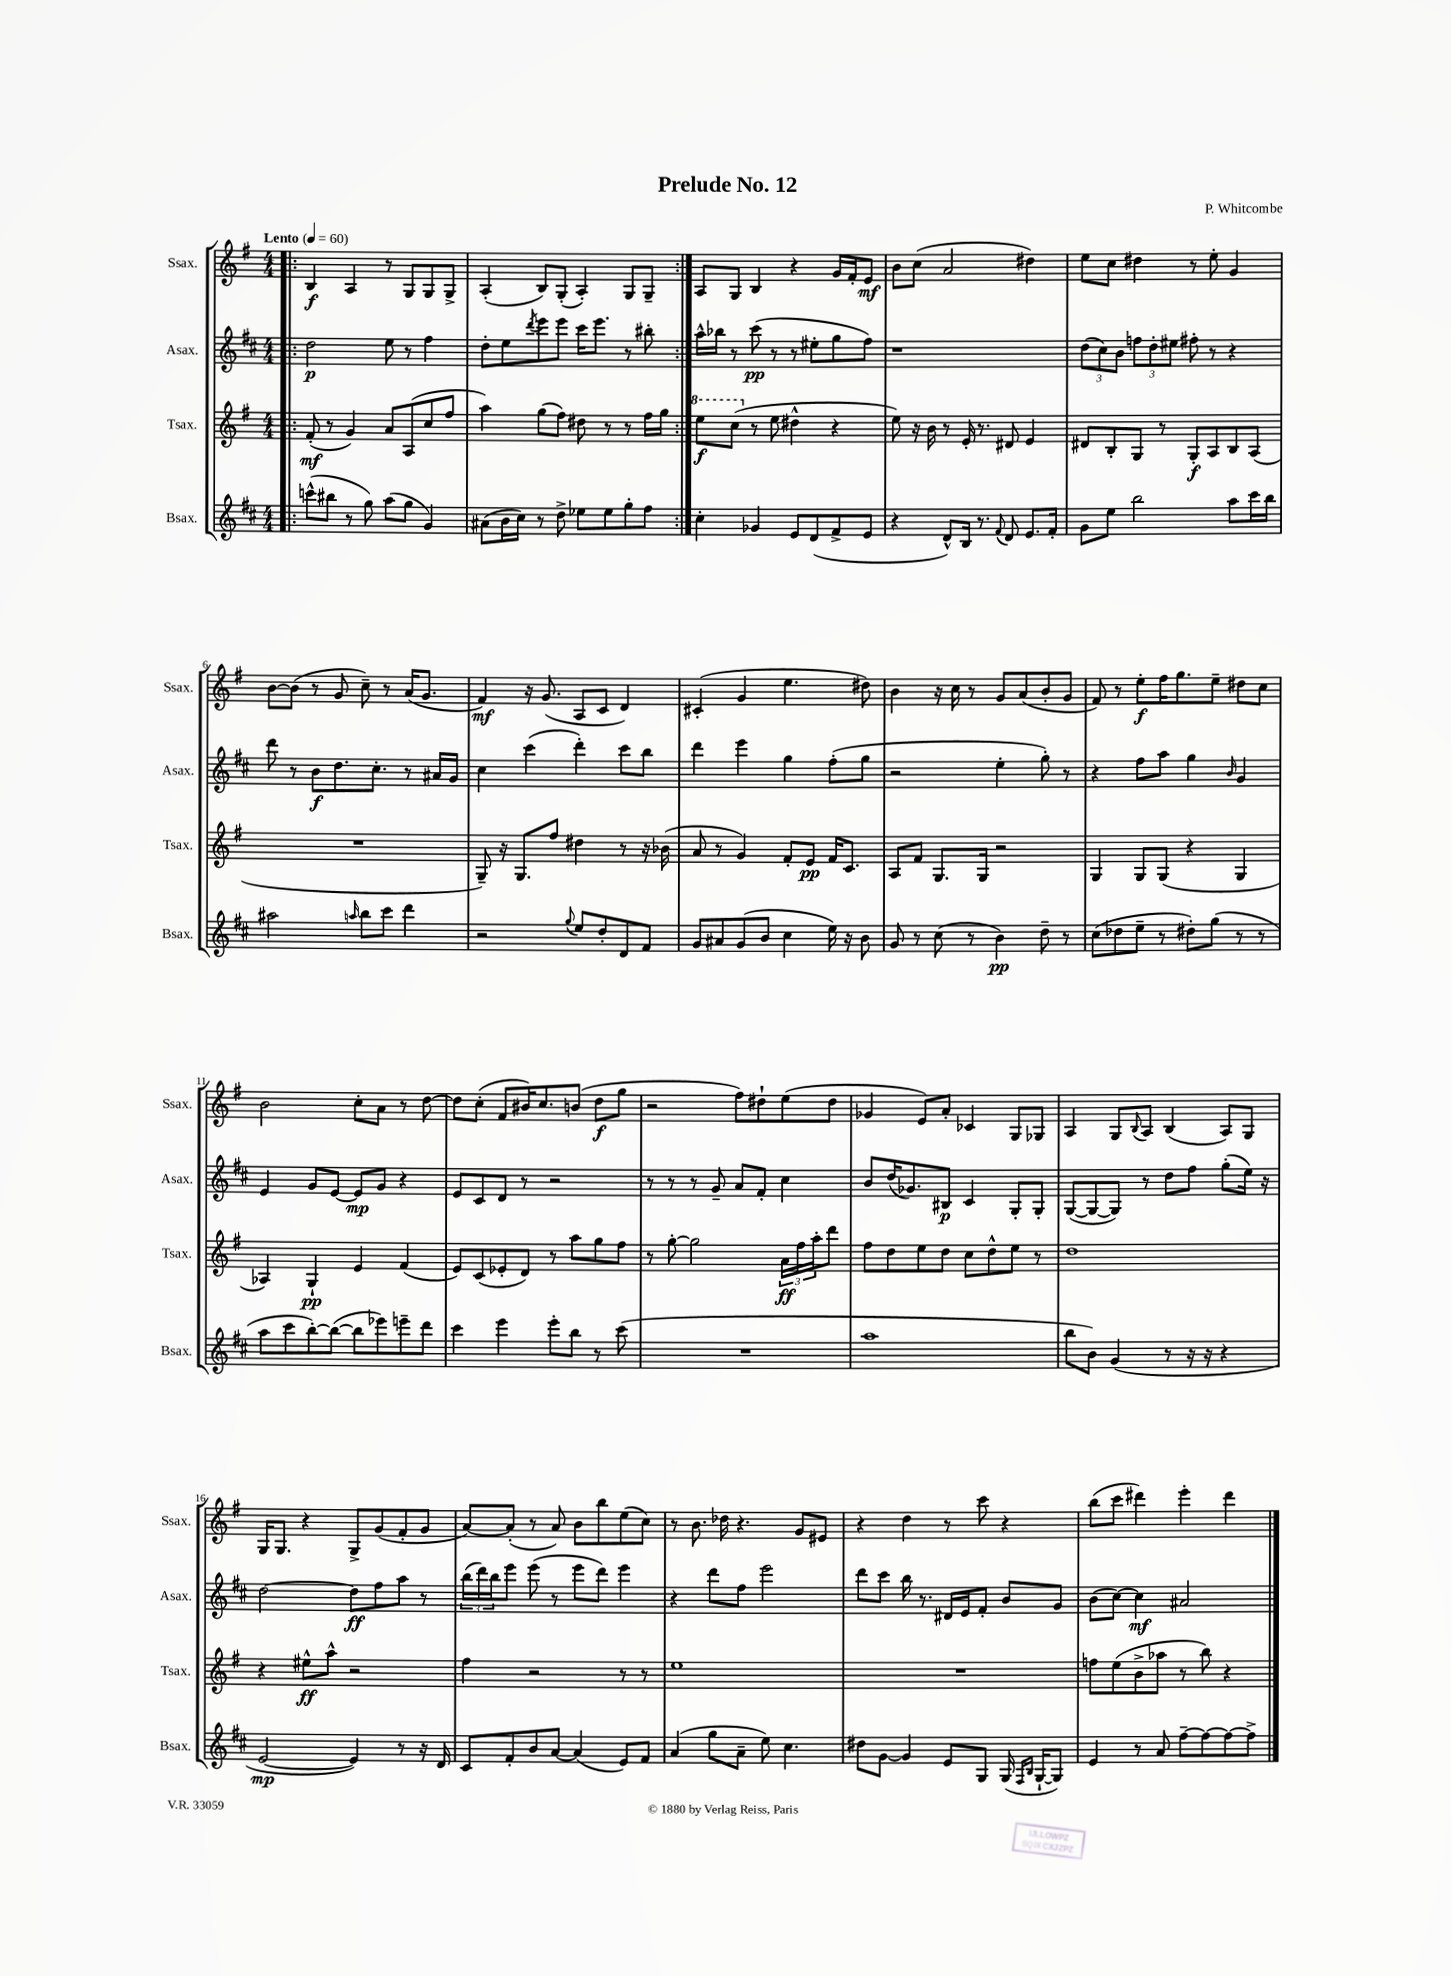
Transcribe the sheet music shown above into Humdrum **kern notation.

**kern	**kern	**kern	**kern
*staff4	*staff3	*staff2	*staff1
*clefG2	*clefG2	*clefG2	*clefG2
*k[f#c#]	*k[f#]	*k[f#c#]	*k[f#]
*M4/4	*M4/4	*M4/4	*M4/4
*MM60	*MM60	*MM60	*MM60
=!|:	=!|:	=!|:	=!|:
(8ccc^^	(8f#'	2dd	4B
8bb#	8r	.	.
8r	4g)	.	4A
8gg)	.	.	.
(8aa	8a	8ee	8r
8gg	(8A	8r	8G
4g)	8cc	4ff#	8G
.	8ff#	.	8G^
=	=	=	=
(8a#	4aa)	8dd'	(4A'
16b	.	8ee	.
16cc#)	.	.	.
.	.	8qddd	.
8r	(8gg	8eee	8B)
8dd^	8ff#)	8eee	(8G'
8ee-	8dd#	16ccc#	4A')
.	.	8.eee	.
8ee-	8r	.	.
8gg'	8r	8r	8G
8ff#	16ff#	8bb#'	8G~
.	16gg	.	.
=:|!	=:|!	=:|!	=:|!
4cc#'	8eee	16aa^^	8A
.	.	16bb-	.
.	(8ccc	8r	8G
4g-	8r	(8ccc#	4B
.	8ee	8r	.
8e	4dd#^^	8r	4r
(8d	.	8ee#'	.
8f#^	4r	8gg	16g
.	.	.	16f#'
8e	.	8ff#)	8e
=	=	=	=
4r	8ee)	1r	8b
.	16r	.	(8cc
.	16b	.	.
8d^^)	8r	.	2a
16B	16e'	.	.
8.r	8.r	.	.
8qqf#	.	.	.
8d	8d#	.	.
8.e	4e	.	4dd#)
16f#'	.	.	.
=	=	=	=
8g	8d#	(12dd	8ee
.	.	12cc#)	.
8ee	8B'	.	8cc
.	.	12b	.
2bb	8G	12ff	4dd#
.	.	12dd'	.
.	8r	.	.
.	.	12ee#	.
.	8G'	8ff#'	8r
.	8A	8r	8ee'
8aa	8B	4r	4g
16ccc#	(8A	.	.
16bb	.	.	.
=	=	=	=
2aa#	1r	8ddd	[8b
.	.	8r	(8b]
.	.	8b	8r
.	.	8.dd	8g
16qqaa	.	.	.
8bb	.	.	8cc~)
.	.	8.cc#'	.
8ccc#	.	.	8r
4ddd	.	8r	(16a
.	.	.	8.g
.	.	16a#	.
.	.	16g	.
=	=	=	=
2r	8G~)	4cc#	4f#)
.	16r	.	.
.	8.G	.	.
.	.	(4ccc#	16r
.	.	.	(8.g
.	8ff#	.	.
8qqgg	.	.	.
8ee	4dd#	4ddd')	8A
8dd'	.	.	8c
8d	8r	8ccc#	4d)
8f#	16r	8bb	.
.	(16b-	.	.
=	=	=	=
8g	8a	4ddd	(4c#'
8a#	8r	.	.
(8g	4g)	4eee	4g
8b	.	.	.
4cc#	8f#'	4gg	4.ee
.	8e	.	.
16ee)	16f#	(8ff#'	.
16r	8.c	.	.
8b	.	8gg	8dd#)
=	=	=	=
8g	8A	2r	4b
8r	8f#	.	.
(8cc#	8.G	.	16r
.	.	.	16cc
8r	.	.	8r
.	16G	.	.
4b)	2r	4ee'	8g
.	.	.	(8a
8dd~	.	8gg')	8b'
8r	.	8r	8g
=	=	=	=
(8cc#	4G	4r	8f#)
8dd-	.	.	8r
8ee~	8G	8ff#	8ee'
8r	(8G	8aa	16ff#
.	.	.	8.gg
8dd#')	4r	4gg	.
(8gg	.	.	8ee~
.	.	16qqb	.
8r	4G	4g	8dd#
8r	.	.	8cc
=	=	=	=
8aa	4A-)	4e	2b
8ccc#	.	.	.
[8bb')	4G`	8g	.
(8bb_	.	[8e	.
8bb]	4e	8e]	8cc'
8eee-)	.	8g	8a
8eee~	(4f#	4r	8r
8ddd	.	.	[8dd
=	=	=	=
4ccc#	8e)	8e	8dd]
.	(8c	8c#	(8cc'
4eee	8e-'	8d	8f#
.	8d)	8r	16b#)
.	.	.	8.cc
8eee'	8r	2r	.
8bb	8aa	.	(8b
8r	8gg	.	8dd
(8ccc#	8ff#	.	8gg
=	=	=	=
1r	8r	8r	2r
.	[8gg'	8r	.
.	2gg]	8r	.
.	.	8g~	.
.	.	8a	8ff#)
.	.	8f#'	8dd#`
.	24a	4cc#	(8ee
.	24ff#	.	.
.	24aa'	.	.
.	8ddd	.	8dd#
=	=	=	=
1aa	8ff#	8b	4g-
.	8dd	(16dd	.
.	.	8.g-)	.
.	8ee	.	8e)
.	8dd	8B#	8a'
.	8cc	4c#	4c-
.	8dd^^	.	.
.	8ee	8G'	8G
.	8r	8G'	8G-
=	=	=	=
8bb	1dd	([8G	4A
8b)	.	8G_	.
(4g	.	8G])	8G
.	.	.	8qqB
.	.	8r	8A
8r	.	8dd	(4B
16r	.	8ff#	.
16r	.	.	.
4r	.	(8gg'	8A)
.	.	16ee)	8G
.	.	16r	.
=	=	=	=
[2e	4r	[2dd	16G
.	.	.	8.G
.	8ee#^^	.	4r
.	8aa^^	.	.
4e])	2r	8dd]	8G^
.	.	8ff#	(8g
8r	.	8aa	8f#'
16r	.	8r	8g
16d	.	.	.
=	=	=	=
8c#	4ff#	(24bb	[8a)
.	.	24ddd)	.
.	.	24bb	.
8f#'	.	8eee	(8a']
8b	2r	(8eee	8r
[8a	.	8r	8a)
(4a]	.	8eee	8b
.	.	8ddd)	8bb
8e)	8r	4eee	(8ee
8f#	8r	.	8cc)
=	=	=	=
(4a	1ee	4r	8r
.	.	.	8.b
8gg	.	8ddd	.
.	.	.	16dd-
8a~	.	8ff#	4.r
8ee)	.	2eee	.
4.cc#	.	.	.
.	.	.	8g
.	.	.	8e#
=	=	=	=
8dd#	1r	8ddd	4r
[8g	.	8ccc#	.
4g]	.	16bb	4dd
.	.	8.r	.
8e	.	16d#	8r
.	.	16e	.
8G	.	8f#'	8ccc
(16G	.	8b	4r
16qqF#	.	.	.
16qqB	.	.	.
[16G`	.	.	.
8G])	.	8g	.
=	=	=	=
4e	8ff	(8b	(8bb
.	(8ee	[8cc#)	8ccc
8r	8b^	4cc#]	4ddd#)
8a	8aa-	.	.
[8ff#~	8r	2a#	4eee'
8ff#_	8bb)	.	.
8ff#_	4r	.	4ddd#
8ff#^]	.	.	.
==	==	==	==
*-	*-	*-	*-
